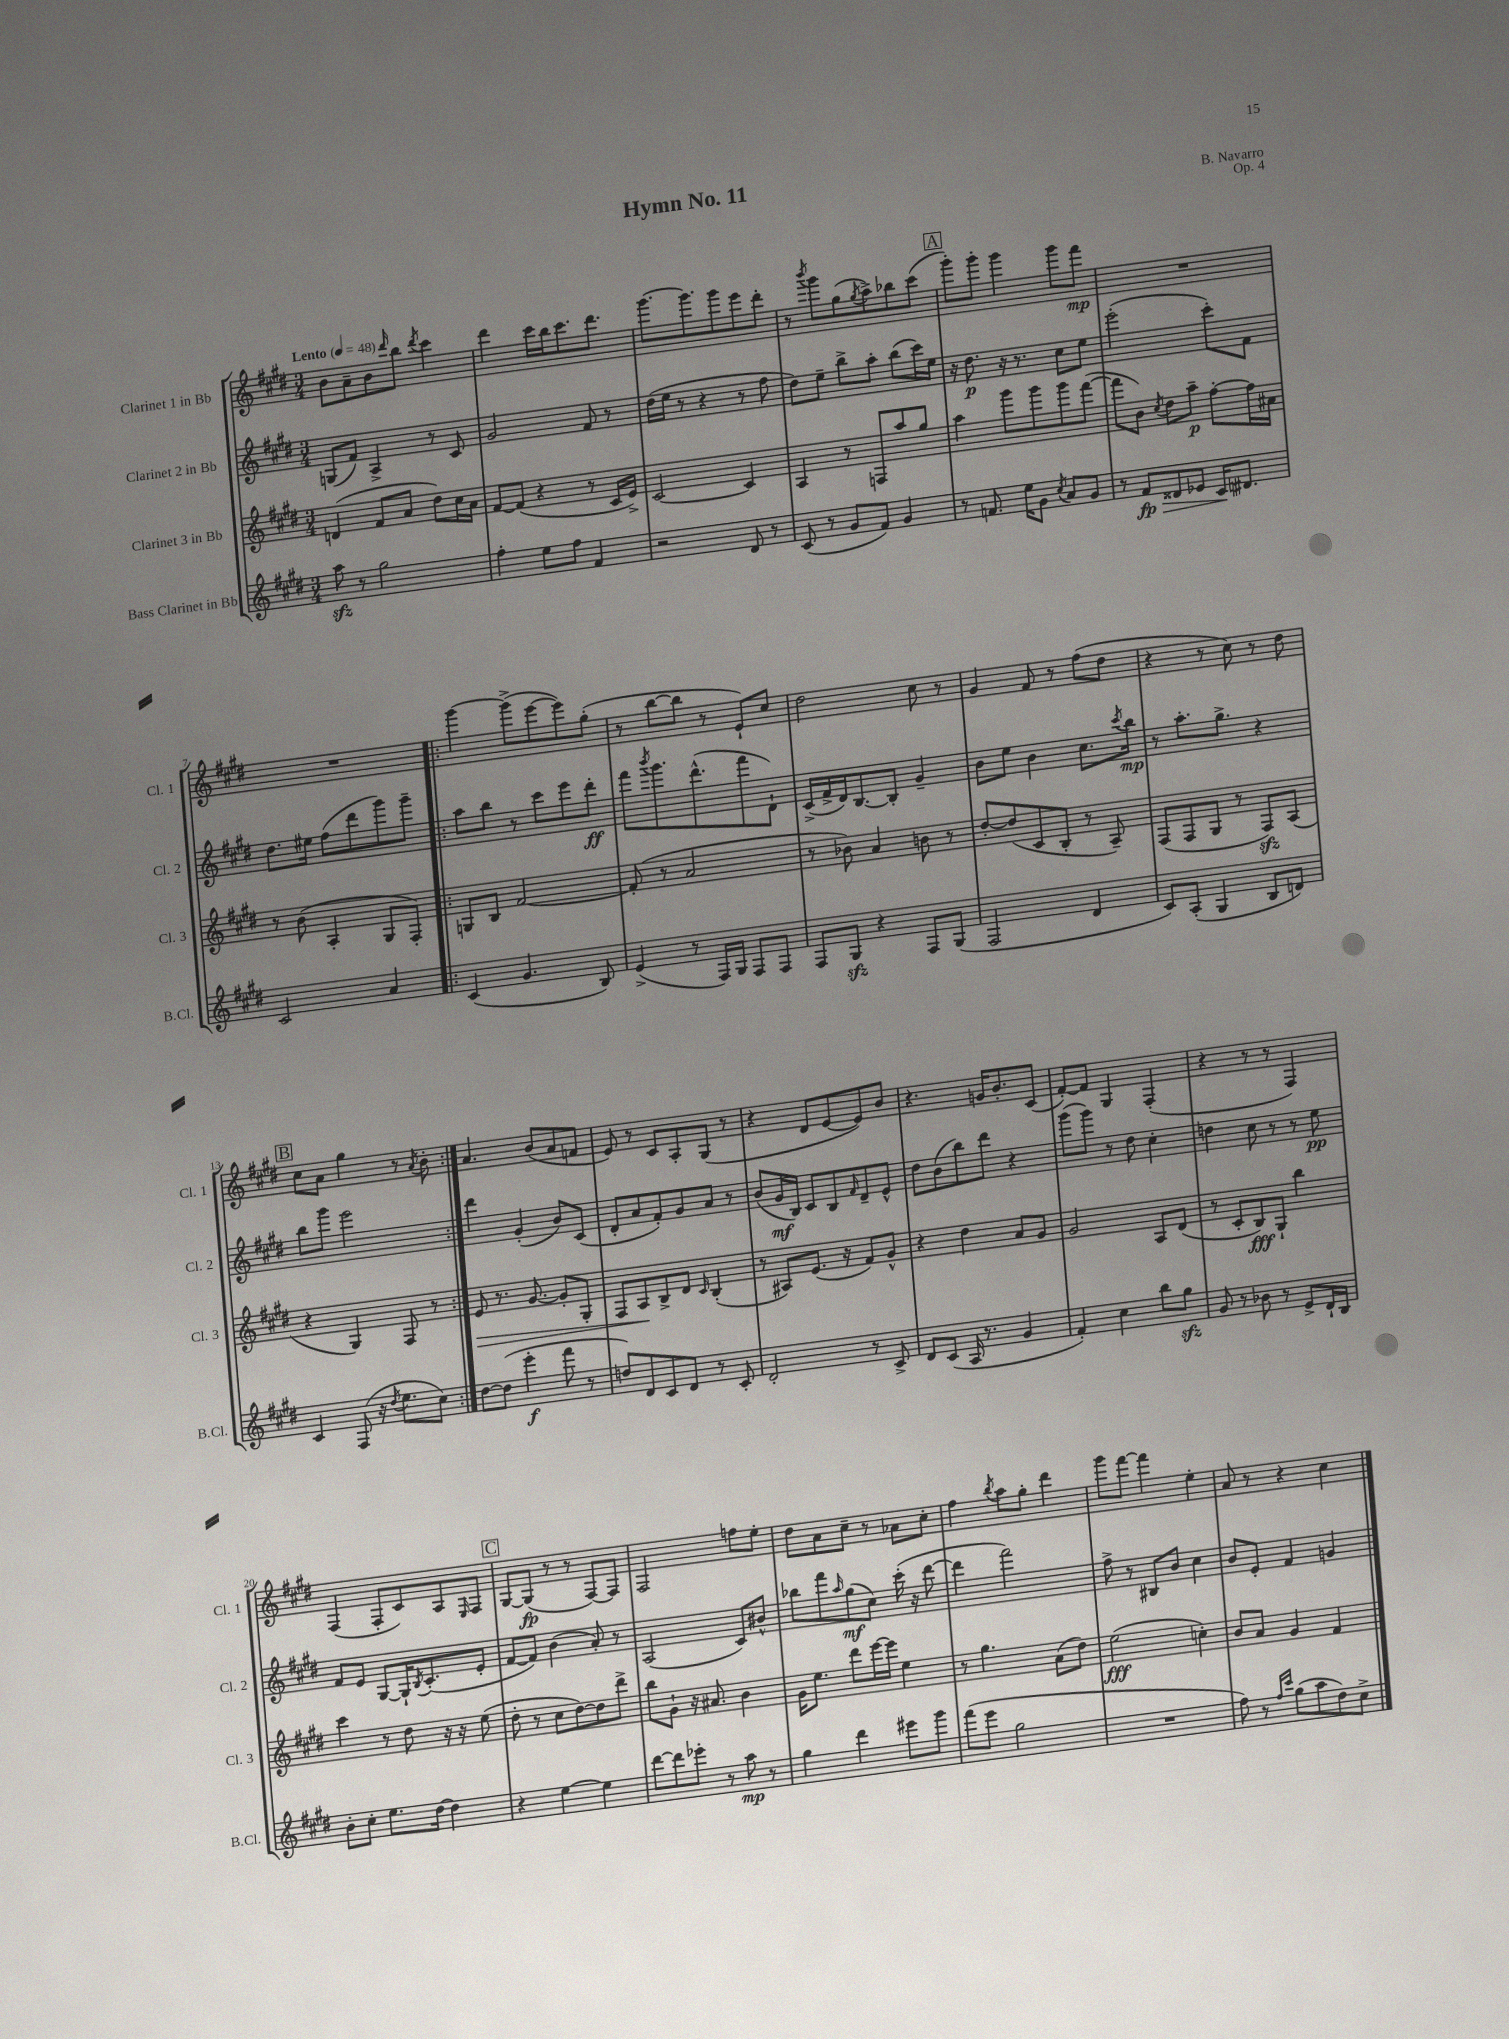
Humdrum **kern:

**kern	**dynam	**kern	**dynam	**kern	**dynam	**kern	**dynam
*part4	*part4	*part3	*part3	*part2	*part2	*part1	*part1
*staff4	*staff4	*staff3	*staff3	*staff2	*staff2	*staff1	*staff1
*I"Bass Clarinet in Bb	*	*I"Clarinet 3 in Bb	*	*I"Clarinet 2 in Bb	*	*I"Clarinet 1 in Bb	*
*I'B.Cl.	*	*I'Cl. 3	*	*I'Cl. 2	*	*I'Cl. 1	*
*clefG2	*	*clefG2	*	*clefG2	*	*clefG2	*
*k[f#c#g#d#]	*	*k[f#c#g#d#]	*	*k[f#c#g#d#]	*	*k[f#c#g#d#]	*
*M3/4	*	*M3/4	*	*M3/4	*	*M3/4	*
*MM48	*	*MM48	*	*MM48	*	*MM48	*
=1	=1	=1	=1	=1	=1	=1	=1
!	!	!	!	!	!	!LO:TX:a:B:t=Lento	!
8aazz\	.	(4dn/	.	(8Gn/L	.	8b\L	.
8r	.	.	.	8f#/J)	.	8a~\	.
2gg#\	.	8f#/L	.	4A^/	.	8b\	.
.	.	.	.	.	.	16qqddd#/	.
.	.	8a/J	.	.	.	8bb\J	.
.	.	.	.	.	.	8qddd#/	.
.	.	8dd#\L)	.	8r	.	4ccc#\	.
.	.	16cc#\L	.	8c#/	.	.	.
.	.	16a\JJ	.	.	.	.	.
=2	=2	=2	=2	=2	=2	=2	=2
4ff#'\	.	[8f#/L	.	2g#/	.	4ddd#\	.
.	.	(8f#/J]	.	.	.	.	.
8ee\L	.	4r	.	.	.	16ccc#\LL	.
.	.	.	.	.	.	16bb\J	.
8ff#\J	.	.	.	.	.	8.ccc#\	.
4f#/	.	8r	.	8f#/	.	.	.
.	.	.	.	.	.	8.ddd#\J	.
.	.	16c#/LL	.	8r	.	.	.
.	.	16e^/JJ)	.	.	.	.	.
=3	=3	=3	=3	=3	=3	=3	=3
2r	.	[2c#/	.	(16dd#\LL	.	[8.ggg#\L	.
.	.	.	.	16ee\JJ	.	.	.
.	.	.	.	8r	.	.	.
.	.	.	.	.	.	8.ggg#\]	.
.	.	.	.	4r	.	.	.
.	.	.	.	.	.	8ggg#\	.
8d#/	.	4c#/]	.	8r	.	8eee\	.
8r	.	.	.	8ff#\	.	8ddd#'\J	.
=4	=4	=4	=4	=4	=4	=4	=4
(8c#/	.	4A/	.	8dd#\L)	.	8r	.
.	.	.	.	.	.	8qbbb/	.
8r	.	.	.	8ee~\J	.	8ggg#\L	.
8g#/L	.	8r	.	8bb^\L	.	(8gg#\	.
.	.	.	.	.	.	8qgg#/	.
8f#/J)	.	8Fn/L	.	8aa'\J	.	8aa^\)	.
4g#/	.	8aa/	.	(8bb\L	.	8bb-X\	.
.	.	8gg#/J	.	16ccc#\L)	.	(8ccc#\J	.
.	.	.	.	16ee\JJ	.	.	.
!!LO:REH:place=s1:t=A
=5	=5	=5	=5	=5	=5	=5	=5
8r	.	4aa\	.	16r	.	8ggg#'\L)	.
.	.	.	.	8.dd#\	p	.	.
8.fn/	.	.	.	.	.	8ggg#'\J	.
.	.	8ggg#\L	.	16r	.	4ggg#\	.
16ee\KL	.	.	.	8.r	.	.	.
8g#\J	.	8ggg#\	.	.	.	.	.
8qcc#/	.	.	.	.	.	.	.
8a/L	.	8ggg#\	.	8cc#\L	.	8ggg#\L	.
8g#/J	.	([8fff#\J	.	8ee\J	.	8fff#\J	mp
=6	=6	=6	=6	=6	=6	=6	=6
8r	.	8fff#\L]	.	(2eee'\	.	2.r	.
!	!LO:HP:b	!	!	!	!	!	!
8f#/L	> fp	8b\J)	.	.	.	.	.
.	.	8qcc#/	.	.	.	.	.
8d##X/	.	8dd#\L	.	.	.	.	.
8e-X/J	.	8aa~\J	p	.	.	.	.
16c#/KL	.	[8ff#'\L	.	8ccc#'\L)	.	.	.
8.d#X/J	]	.	.	.	.	.	.
.	.	16ff#\L]	.	8f#\J	.	.	.
.	.	16a#X\JJ	.	.	.	.	.
!!LO:LB:g=z
=7	=7	=7	=7	=7	=7	=7	=7
2c#/	.	8r	.	8.dd#\L	.	2.r	.
.	.	(8b\	.	.	.	.	.
.	.	.	.	16ee#X\Jk	.	.	.
.	.	4A'/	.	(8ff#\L	.	.	.
.	.	.	.	8ddd#\	.	.	.
4a/	.	8G#/L	.	8ggg#\)	.	.	.
.	.	8F#'/J)	.	8ggg#~\J	.	.	.
=8!|:	=8!|:	=8!|:	=8!|:	=8!|:	=8!|:	=8!|:	=8!|:
(4c#/	.	8Gn/L	.	8aa\L	.	[4ggg#\	.
.	.	8B/J	.	8bb\J	.	.	.
4.g#/	.	[2f#/	.	8r	.	(8ggg#^\L]	.
.	.	.	.	8ccc#\L	.	[8eee\	.
.	.	.	.	8eee\	.	8eee\])	.
8B/)	.	.	.	8ddd#'\J	ff	(8gg#'\J	.
=9	=9	=9	=9	=9	=9	=9	=9
(4e^/	.	(8f#'/]	.	8fff#\L	.	8r	.
.	.	.	.	8qbbb/	.	.	.
.	.	8r	.	8.ggg#\	.	[8bb\L	.
8r	.	2a/	.	.	.	8bb\J]	.
.	.	.	.	(8.ddd#^^\	.	.	.
16F#/LL)	.	.	.	.	.	8r	.
16G#/JJ	.	.	.	.	.	.	.
8F#/L	.	.	.	8fff#\	.	8e`/L)	.
8F#/J	.	.	.	8d#`\J)	.	8cc#/J	.
=10	=10	=10	=10	=10	=10	=10	=10
8F#/L	.	8r	.	(16c#^/LL	.	2dd#\	.
.	.	.	.	16f#^/	.	.	.
8G#zz/J	.	8b-X\)	.	16d#/J)	.	.	.
.	.	.	.	[8.B/	.	.	.
4r	.	4a/	.	.	.	.	.
.	.	.	.	8B'/J]	.	.	.
8F#/L	.	8bn\	.	4g#~/	.	8cc#\	.
(8G#/J	.	8r	.	.	.	8r	.
=11	=11	=11	=11	=11	=11	=11	=11
2F#/	.	[8dd#'/L	.	8b\L	.	4g#/	.
.	.	(8dd#/]	.	8ee\J	.	.	.
.	.	8c#/	.	4b\	.	8f#/	.
.	.	8B'/J	.	.	.	8r	.
4d#/	.	8r	.	8.cc#\L	.	(8ff#\L	.
.	.	8A~/)	.	.	.	8dd#\J	.
.	.	.	.	8qccc#/	.	.	.
.	.	.	.	16bb\Jk	mp	.	.
=12	=12	=12	=12	=12	=12	=12	=12
8c#/L)	.	(8F#/L	.	8r	.	4r	.
(8A'/J	.	8F#/	.	8.aa'\L	.	.	.
4G#/	.	8G#/J	.	.	.	8r	.
.	.	.	.	8.gg#^\J	.	.	.
.	.	8r	.	.	.	8cc#\)	.
8B/L	.	8F#zz/L)	.	4r	.	8r	.
8dn/J)	.	(8A/J	.	.	.	8dd#\	.
!!LO:LB:g=z
!!LO:REH:place=s1:t=B
=13	=13	=13	=13	=13	=13	=13	=13
4c#/	.	4r	.	8bb\L	.	8cc#\L	.
.	.	.	.	8ggg#\J	.	8a\J	.
(8F#/	.	4G#/)	.	2eee\	.	4gg#\	.
16r	.	.	.	.	.	.	.
8qdd#/	.	.	.	.	.	.	.
8.ee\L	.	.	.	.	.	.	.
.	.	8F#/	.	.	.	8r	.
.	.	.	.	.	.	8qa/	.
8cc#\J)	.	8r	.	.	.	8b'\	.
=14:|!	=14:|!	=14:|!	=14:|!	=14:|!	=14:|!	=14:|!	=14:|!
!	!	!	!LO:HP:b	!	!	!	!
[8dd#\L	.	8e/	>	4ddd#\	.	4.a/	.
(8dd#\J]	.	8.r	.	.	.	.	.
4eee'\	f	.	.	(4g#'/	.	.	.
.	.	[8.g#/	.	.	.	.	.
.	.	.	.	.	.	(8b/L	.
8fff#\	.	8g#'/L]	.	8b/L)	.	8a/	.
8r	.	8G#'/J	.	(8c#/J	.	8fn/J	.
=15	=15	=15	=15	=15	=15	=15	=15
8ddn/L)	.	8F#/L	.	8d#'/L	.	8e/)	.
8d#/	.	8A/	.	8a/	.	8r	.
8c#/	.	8B^/	]	8f#'/)	.	8c#/L	.
8d#/J	.	8d#/J	.	8g#/	.	8A'/	.
.	.	16qqc#/	.	.	.	.	.
8r	.	(4B'/	.	8a/J	.	(8G#/J	.
8c#'/	.	.	.	8r	.	8r	.
=16	=16	=16	=16	=16	=16	=16	=16
2d#'/	.	8r	.	(8b/L	.	4r	.
.	.	8A#X/L)	.	16g#/L	mf	.	.
.	.	.	.	16B/JJ)	.	.	.
.	.	(8.e/J	.	8c#/L	.	8d#/L	.
.	.	.	.	8B/	.	[8e/	.
.	.	16r	.	.	.	.	.
.	.	.	.	16qqf#/	.	.	.
8r	.	8f#/L)	.	8d#~/	.	8e/])	.
8c#^/	.	8g#^^/J	.	8e^^/J	.	8b/J	.
=17	=17	=17	=17	=17	=17	=17	=17
8d#/L	.	4r	.	8dd#\L	.	4.r	.
(8c#/J	.	.	.	(8b\	.	.	.
16A/	.	4dd#\	.	8bb\)	.	.	.
8.r	.	.	.	.	.	.	.
.	.	.	.	8ddd#\J	.	16gn/KL	.
.	.	.	.	.	.	8.b'/	.
4g#/	.	8a/L	.	4r	.	.	.
.	.	8g#/J	.	.	.	(8c#/J	.
=18	=18	=18	=18	=18	=18	=18	=18
4f#'/)	.	2g#/	.	(8ggg#\L	.	[8f#'/L)	.
.	.	.	.	8ggg#\J)	.	8f#/J]	.
4cc#\	.	.	.	8r	.	4G#/	.
.	.	.	.	8dd#\	.	.	.
8bb\L	.	8A/L	.	4cc#'\	.	(4F#'/	.
8gg#zz\J	.	(8d#/J	.	.	.	.	.
=19	=19	=19	=19	=19	=19	=19	=19
8g#/	.	8r	.	4ddn\	.	4r	.
8r	.	8c#'/L	.	.	.	.	.
8b-X\	.	8B/)	fff	8cc#\	.	8r	.
8r	.	8G#`/J	.	8r	.	8r	.
8e^/L	.	4bb\	.	8r	.	4F#/)	.
16d#`/L	.	.	.	8ee\	pp	.	.
16B/JJ	.	.	.	.	.	.	.
!!LO:LB:g=z
=20	=20	=20	=20	=20	=20	=20	=20
8b'\L	.	4ccc#\	.	8f#/L	.	(4F#/	.
8cc#'\J	.	.	.	8e/J	.	.	.
8.ee\L	.	8r	.	[8G#/L	.	8F#'/L	.
.	.	8dd#\	.	16G#`/K]	.	8c#/)	.
.	.	.	.	8qB/	.	.	.
[16dd#\Jk	.	.	.	(8.c#'/	.	.	.
4dd#\]	.	16r	.	.	.	8A/	.
.	.	16r	.	.	.	.	.
.	.	.	.	.	.	16qqE/	.
.	.	(8ee\	.	8e'/J	.	8F#/J	.
!!LO:REH:place=s1:t=C
=21	=21	=21	=21	=21	=21	=21	=21
4r	.	8dd#'\	.	[8f#/L	.	[8G#/L	.
.	.	8r	.	8f#/J])	.	(8G#/J]	fp
[4ee\	.	8cc#\L	.	(4b\	.	8r	.
.	.	[8dd#\)	.	.	.	8r	.
4ee\]	.	8dd#\]	.	8a'/)	.	[8F#/L)	.
.	.	8ddd#^\J	.	8r	.	8F#/J]	.
=22	=22	=22	=22	=22	=22	=22	=22
[8ddd#\L	.	8bb\L	.	(2A/	.	2F#/	.
8ddd#\]	.	8g#`\J	.	.	.	.	.
8eee-X'\J	.	16r	.	.	.	.	.
.	.	8.a#X/	.	.	.	.	.
8r	.	.	.	.	.	.	.
8aa\	mp	4b\	.	8c#/L)	.	8ffn\L	.
8r	.	.	.	8b#X^^/J	.	8ee'\J	.
=23	=23	=23	=23	=23	=23	=23	=23
4gg#\	.	16g#\KL	.	8bb-X\L	.	8dd#\L	.
.	.	8.ee\J	.	.	.	.	.
.	.	.	.	8fff#\	.	8a\	.
.	.	.	.	16qqaa/	.	.	.
4ddd#\	.	8ddd#\L	.	(8gg#\	mf	8cc#~\J	.
.	.	[16eee\L	.	8cc#\J)	.	8r	.
.	.	16eee\JJ]	.	.	.	.	.
8eee#X\L	.	4ee\	.	(16ccc#'\	.	8a-X\L	.
.	.	.	.	16r	.	.	.
8ggg#\J	.	.	.	[8ddd#\	.	8cc#'\J	.
=24	=24	=24	=24	=24	=24	=24	=24
(8fff#\L	.	8r	.	4ddd#\]	.	4ff#\	.
8eee\J	.	4.gg#\	.	.	.	.	.
.	.	.	.	.	.	8qbb/	.
2gg#\	.	.	.	2fff#\)	.	8aa\L	.
.	.	.	.	.	.	8gg#'\J	.
.	.	(8a\L	.	.	.	4ddd#\	.
.	.	8dd#\J)	.	.	.	.	.
=25	=25	=25	=25	=25	=25	=25	=25
2.r	.	(2ee\	fff	8ff#^\	.	8ggg#\L	.
.	.	.	.	8r	.	[8fff#\J	.
.	.	.	.	8B#X/L	.	4fff#\]	.
.	.	.	.	8b/J	.	.	.
.	.	4ccn'\)	.	4cc#\	.	4ee'\	.
=26	=26	=26	=26	=26	=26	=26	=26
8ff#\)	.	8b/L	.	8b/L	.	8a/	.
8r	.	8a/J	.	8e'/J	.	8r	.
16qqff#/LL	.	.	.	.	.	.	.
16qqccc#/JJ	.	.	.	.	.	.	.
(8gg#\L	.	4g#/	.	4f#/	.	4r	.
8aa\	.	.	.	.	.	.	.
8dd#\)	.	4f#/	.	4gn/	.	4cc#\	.
8cc#^\J	.	.	.	.	.	.	.
==	==	==	==	==	==	==	==
*-	*-	*-	*-	*-	*-	*-	*-
